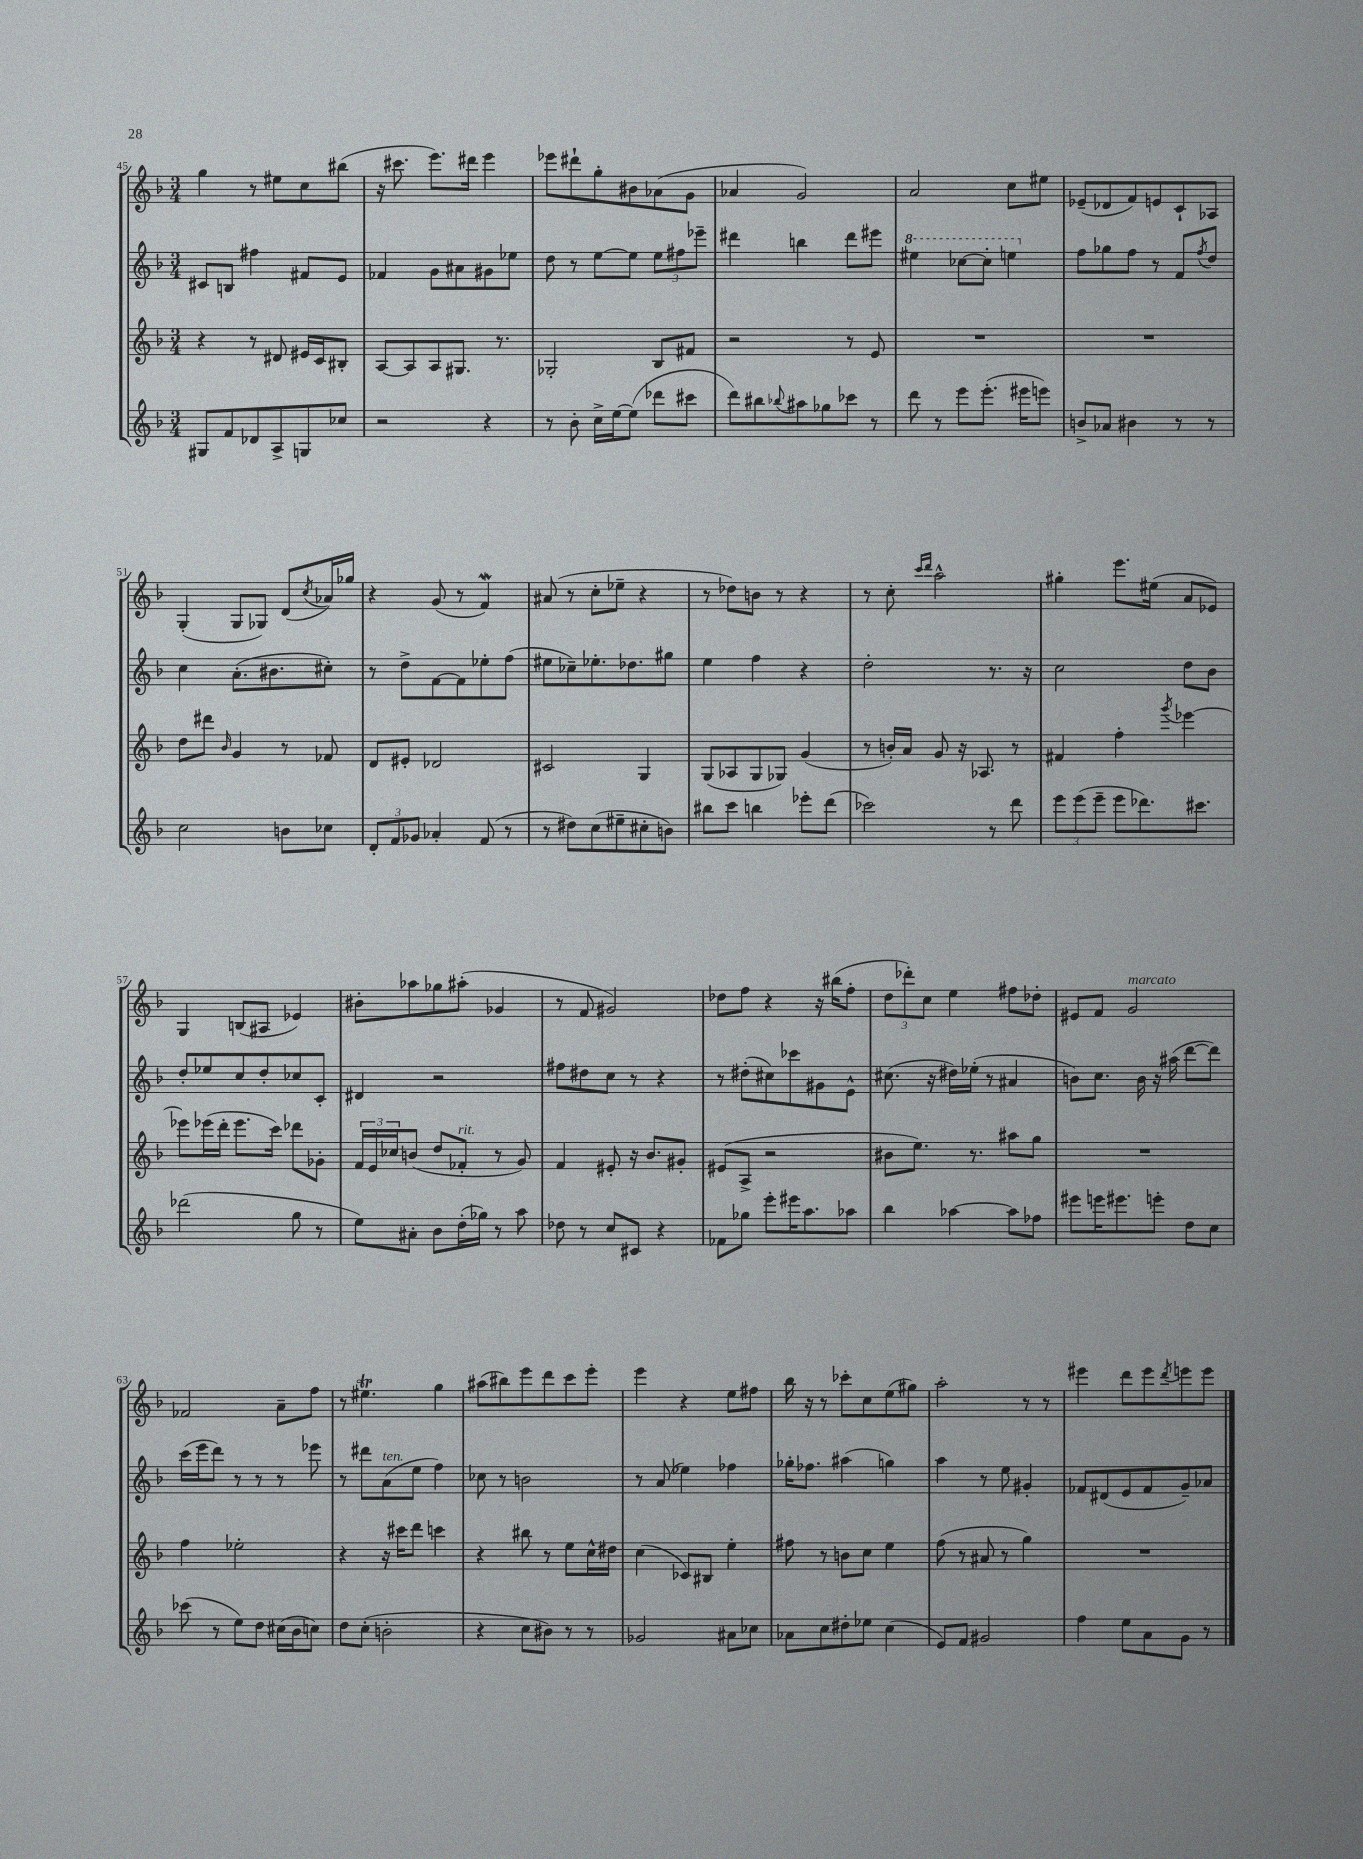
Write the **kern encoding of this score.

**kern	**kern	**kern	**kern
*staff4	*staff3	*staff2	*staff1
*clefG2	*clefG2	*clefG2	*clefG2
*k[b-]	*k[b-]	*k[b-]	*k[b-]
*M3/4	*M3/4	*M3/4	*M3/4
8G#/L	4r	8c#/L	4gg\
8f/	.	8B/J	.
8d-/	8r	4ff#\	8r
8A^/	8d#/	.	8ee#\L
8G/	16e#/LL	8f#/L	8cc\
.	16c/J	.	.
8cc-/J	8B#'/J	8e/J	(8bb#\J
=	=	=	=
2r	[8A/L	4f-/	16r
.	.	.	8.ccc#\
.	8A/]	.	.
.	8A/	8g\L	8.eee\L)
.	8.G#/J	8a#\	.
.	.	.	16ddd#\Jk
4r	.	8g#\	4eee\
.	8.r	.	.
.	.	8ee-\J	.
=	=	=	=
8r	2G-'/	8dd\	8eee-\L
8b-'\	.	8r	8ddd#`\
16cc^\LL	.	[8ee\L	8gg'\
[16ee\J	.	.	.
(8ee\]J	.	8ee\]J	8b#\
8ddd-\L	8B-/L	12ee\L	(8a-\
.	.	12ff#\	.
8ccc#\J	8f#/J	.	8g\J
.	.	12eee-~\J	.
=	=	=	=
8ddd\L)	2r	4ddd#\	4a-/
8bb#\	.	.	.
8qqbb-/	.	.	.
8aa#\	.	4bb\	2g/)
8gg-\	.	.	.
8ccc-\J	8r	8ddd#\L	.
8r	8e/	8eee#\J	.
=	=	=	=
8ddd\	2.r	4eee#\	2a/
8r	.	.	.
8eee\L	.	[8ccc-\L	.
(8.eee'\J	.	8ccc-'\]J	.
.	.	4eee\	8cc\L
16eee#\LK	.	.	.
8eee\J)	.	.	8ee#\J
=	=	=	=
8b^/L	2.r	8ff\L	(8e-~/L
8a-/J	.	8gg-\	8d-/
4b#\	.	8ff\J	8f/)
.	.	8r	8e/
8r	.	8f/L	8c`/
.	.	8qff/	.
8r	.	8dd/J	8A-/J
=	=	=	=
2cc\	8dd\L	4cc\	(4G'/
.	8ddd#\J	.	.
.	16qqb-/	.	.
.	4g/	(8.a'\L	8G/L
.	.	.	8G-/J)
.	.	8.b#\	.
8b\L	8r	.	(8d/L
.	.	.	8qcc/
8cc-\J	8f-/	8cc#'\J)	16a-/L)
.	.	.	16gg-/JJ
=	=	=	=
12d'/L	8d/L	8r	4r
12f/	.	.	.
.	8e#'/J	8dd^\L	.
12g-/J	.	.	.
4a-'/	2d-/	[8f\	(8g/
.	.	8f\]	8r
(8f/	.	8ee-'\	4f/)
8r	.	(8ff\J	.
=	=	=	=
8r	2c#/	8ee#\L	(8a#/
8dd#\L)	.	8cc-~\)	8r
(8cc\	.	8.ee-'\	8cc'\L
8ee#~\	.	.	8ee-~\J
.	.	8.dd-\	.
8cc#'\	4G/	.	4r
8b\J)	.	8gg#\J	.
=	=	=	=
8bb#\L	(8G/L	4ee\	8r
8ccc\J	8A-/	.	8dd-\L)
4bb\	8G/	4ff\	8b\J
.	8G-/J)	.	8r
8eee-'\L	(4g/	4r	4r
(8ddd\J	.	.	.
=	=	=	=
2ccc-\)	8r	2dd'\	8r
.	16b'/LL)	.	8cc'\
.	16a/JJ	.	.
.	.	.	16qqccc/LL
.	.	.	16qqddd/JJ
.	8g/	.	2aa^^\
.	16r	.	.
.	8.A-/	.	.
8r	.	8.r	.
8ddd\	8r	.	.
.	.	16r	.
=	=	=	=
12eee\L	4f#/	2cc\	4gg#'\
(12eee\	.	.	.
12eee~\J	.	.	.
8eee\L	4ff'\	.	8.eee\L
8.ddd-\)	.	.	.
.	.	.	(16ee#\Jk
.	8qggg/	.	.
.	[4eee-\	8dd\L	8a/L
8.ccc#\J	.	.	.
.	.	8b-\J	8e-/J)
=	=	=	=
(2ddd-\	8eee-\]L	8dd'/L	4G/
.	(16eee-\L	8ee-/	.
.	16ddd'\JJ	.	.
.	8.eee-\L	8cc/	(8B/L
.	.	8dd'/	8A#/J
.	16ccc\Jk)	.	.
8gg\	8ddd-\L	8cc-/	4e-/)
8r	8g-'\J	8c'/J	.
=	=	=	=
8ee\L)	24f/LL	4d#/	8b#'\L
.	24e/	.	.
.	24cc-/J	.	.
8a#'\J	(8b/J	.	8aa-\
8b-\L	8dd/L	2r	8gg-\
(16dd'\L	8f-'/J	.	(8aa#'\J
16gg-\JJ)	.	.	.
8r	8r	.	4g-/
8aa\	8g/)	.	.
=	=	=	=
8dd-\	4f/	8ff#\L	8r
8r	.	8dd#\	8f/
8cc/L	8e#'/	8cc\J	2g#/)
8c#/J	16r	8r	.
.	8.b-/L	.	.
4r	.	4r	.
.	8g#'/J	.	.
=	=	=	=
8f-\L	(8e#/L	8r	8dd-\L
8gg-\J	8A^/J	(8dd#'\L	8ff\J
8eee'\L	2r	8cc#\)	4r
16eee#\K	.	8ccc-\	.
8.aa\	.	.	.
.	.	8g#\	16r
.	.	.	(16bb#\LK
8aa-\J	.	8e^^\J	8ff'\J
=	=	=	=
4bb-\	8b#\L	(8.cc#\	12dd\L
.	.	.	12ddd-'\)
.	8.ee\J)	.	.
.	.	.	12cc\J
.	.	16r	.
[4aa-\	.	16dd#\LL)	4ee\
.	8.r	(16ee-'\JJ	.
.	.	8r	.
8aa-\]L	8aa#\L	4a#/	8ff#\L
8ff-\J	8gg\J	.	8dd-'\J
=	=	=	=
8eee#\L	2.r	8b\L)	8e#/L
16eee\K	.	8.cc\J	8f/J
8.eee#\	.	.	.
.	.	.	2g/
.	.	16b\	.
8eee'\J	.	16r	.
.	.	(16aa#\	.
8dd\L	.	[8ddd\L	.
8cc\J	.	8ddd\]J)	.
=	=	=	=
(8ccc-\	4ff\	(16ccc\LL	2f-/
.	.	16eee\J	.
8r	.	8ddd\J)	.
8ee\L)	2ee-'\	8r	.
8dd\J	.	8r	.
(16cc#\LL	.	8r	8a~\L
16b-\J	.	.	.
8cc\J)	.	8eee-\	8ff\J
=	=	=	=
8dd\L	4r	8r	8r
(8cc'\J	.	8ddd#\L	4.ee#\
2b'\	16r	(8a\	.
.	16ccc#\LK	.	.
.	8ddd\J	8ee\J	.
.	4ccc\	4ff\)	4gg\
=	=	=	=
4r	4r	8cc-\	(8aa#\L
.	.	8r	8bb#\)
8cc\L	8bb#\	2b\	8eee\
8b#\J)	8r	.	8ddd\
8r	8ee\L	.	8ccc\
8r	16cc^^\L	.	8eee'\J
.	16dd#\JJ	.	.
=	=	=	=
2g-/	(4cc\	8r	4eee\
.	.	(8a/	.
.	8c-/L)	4ee-\)	4r
.	8B#/J	.	.
8a#\L	4ee'\	4ff-\	8ee\L
8cc-\J	.	.	8ff#\J
=	=	=	=
8a-\L	8ff#\	16gg-'\LK	16bb-\
.	.	8.ff-\J	16r
8cc\	8r	.	8r
8dd#'\	8b\L	(4aa#\	8ccc-'\L
8ee-\J	8cc\J	.	8cc\
(4cc\	4ee\	4gg\)	(8ee\
.	.	.	8gg#\J)
=	=	=	=
8e/L)	(8ff\	4aa\	2aa'\
8f/J	8r	.	.
2g#/	8a#/	8r	.
.	8r	8ee\	.
.	4gg\)	4g#'/	8r
.	.	.	8r
=	=	=	=
4ff\	2.r	8f-/L	4eee#\
.	.	(8d#/	.
8ee\L	.	8e/	8ddd\L
8a\	.	8f-/	8eee#\
.	.	.	8qddd/
8g\J	.	8g~/)	8eee\
8r	.	8a-/J	8eee\J
==	==	==	==
*-	*-	*-	*-
